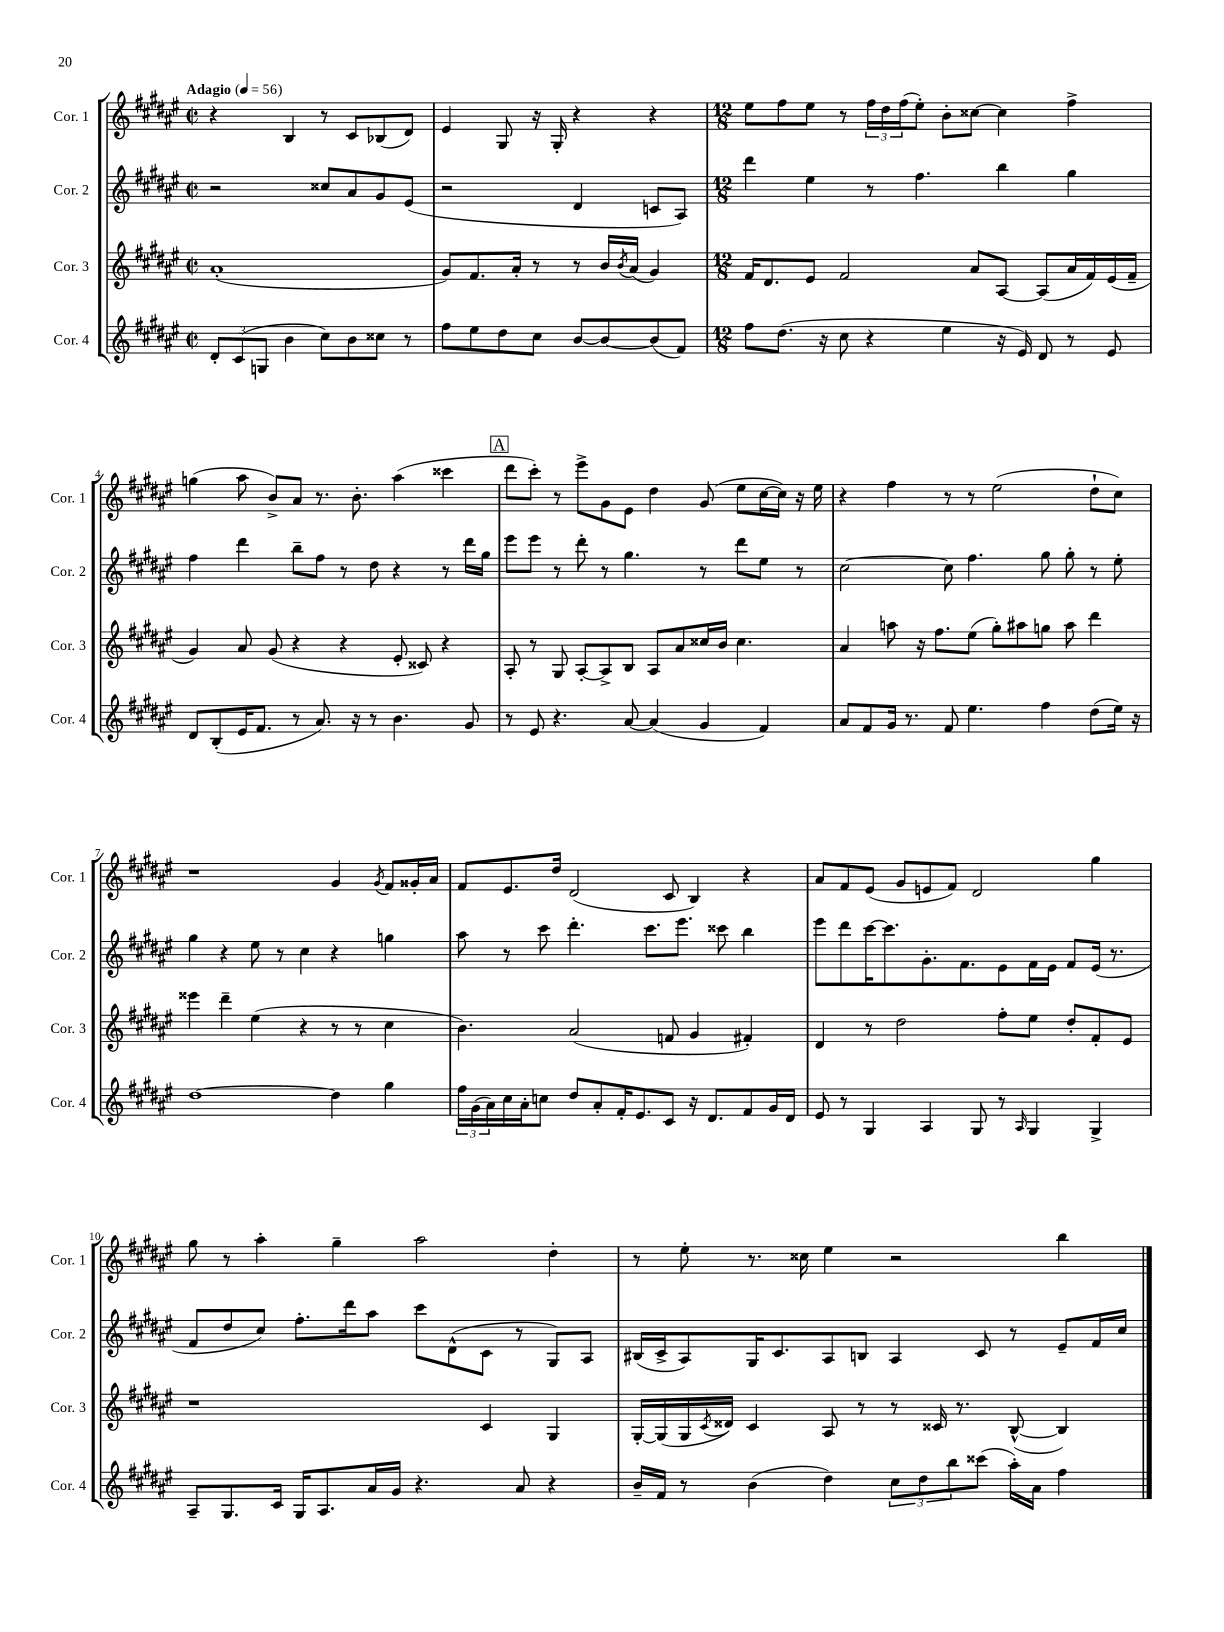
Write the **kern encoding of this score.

**kern	**kern	**kern	**kern
*staff4	*staff3	*staff2	*staff1
*clefG2	*clefG2	*clefG2	*clefG2
*k[f#c#g#d#a#e#]	*k[f#c#g#d#a#e#]	*k[f#c#g#d#a#e#]	*k[f#c#g#d#a#e#]
*M2/2	*M2/2	*M2/2	*M2/2
*met(c|)	*met(c|)	*met(c|)	*met(c|)
*MM56	*MM56	*MM56	*MM56
12d#'	(1a#'	2r	4r
(12c#	.	.	.
12G	.	.	.
4b	.	.	4B
8cc#)	.	8cc##	8r
8b	.	8a#	8c#
8cc##	.	8g#	(8B-
8r	.	(8e#	8d#)
=	=	=	=
8ff#	8g#)	2r	4e#
8ee#	8.f#	.	.
8dd#	.	.	8G#
.	16a#'	.	.
8cc#	8r	.	16r
.	.	.	16G#'
[8b	8r	4d#	4r
8b_	16b	.	.
.	8qb	.	.
.	(16a#	.	.
(8b]	4g#)	8c	4r
8f#)	.	8A#)	.
=	=	=	=
*M12/8	*M12/8	*M12/8	*M12/8
8ff#	16f#	4ddd#	8ee#
.	8.d#	.	.
(8.dd#	.	.	8ff#
.	8e#	4ee#	8ee#
16r	.	.	.
8cc#	2f#	.	8r
4r	.	8r	24ff#
.	.	.	24dd#
.	.	.	(24ff#
.	.	4.ff#	8ee#')
4ee#	.	.	8b'
.	8a#	.	[8cc##
16r	[8A#	4bb	4cc##]
16e#)	.	.	.
8d#	(8A#]	.	.
8r	16a#	4gg#	4ff#^
.	16f#)	.	.
8e#	(16e#	.	.
.	16f#~	.	.
=	=	=	=
8d#	4g#)	4ff#	(4gg
(8B'	.	.	.
16e#	8a#	4ddd#	8aa#
8.f#	.	.	.
.	(8g#	.	8b^)
8r	4r	8bb~	8a#
8.a#)	.	8ff#	8.r
.	4r	8r	.
16r	.	.	8.b'
8r	.	8dd#	.
4.b	8e#'	4r	(4aa#
.	8c##)	.	.
.	4r	8r	4ccc##
8g#	.	16ddd#	.
.	.	16gg#	.
=	=	=	=
8r	8A#'	8eee#	8ddd#
8e#	8r	8eee#	8ccc#')
4.r	8G#	8r	8r
.	[8A#'	8ddd#'	8eee#^
.	8A#^]	8r	8g#
[8a#	8B	4.gg#	8e#
(4a#]	8A#	.	4dd#
.	8a#	.	.
4g#	16cc##	8r	(8g#
.	16b	.	.
.	4.cc##	8ddd#	8ee#
4f#)	.	8ee#	[16cc#
.	.	.	16cc#])
.	.	8r	16r
.	.	.	16ee#
=	=	=	=
8a#	4a#	[2cc#	4r
8f#	.	.	.
16g#	8aa	.	4ff#
8.r	.	.	.
.	16r	.	.
.	8.ff#	.	.
8f#	.	8cc#]	8r
4.ee#	(8ee#	4.ff#	8r
.	8gg#')	.	(2ee#
.	8aa#	.	.
4ff#	8gg	8gg#	.
.	8aa#	8gg#'	.
(8dd#	4ddd#	8r	8dd#`
16ee#)	.	8ee#'	8cc#)
16r	.	.	.
=	=	=	=
[1dd#	4eee##	4gg#	1r
.	4ddd#~	4r	.
.	(4ee#	8ee#	.
.	.	8r	.
.	4r	4cc#	.
4dd#]	8r	4r	4g#
.	8r	.	.
.	.	.	8qg#
4gg#	4cc#	4gg	8f#
.	.	.	16g##'
.	.	.	16a#
=	=	=	=
24ff#	4.b)	8aa#	8f#
(24g#	.	.	.
24a#)	.	.	.
16cc#	.	8r	8.e#
16a#'	.	.	.
8cc	.	8ccc#	.
.	.	.	16dd#
8dd#	(2a#	4.ddd#'	(2d#
8a#'	.	.	.
16f#'	.	.	.
8.e#	.	.	.
.	.	8.ccc#	.
8c#	8f	.	8c#
.	.	8.eee#	.
16r	4g#	.	4B)
8.d#	.	.	.
.	.	8ccc##	.
8f#	4f#')	4bb	4r
16g#	.	.	.
16d#	.	.	.
=	=	=	=
8e#	4d#	8eee#	8a#
8r	.	8ddd#	8f#
4G#	8r	[16ccc#	(8e#
.	.	8.ccc#]	.
.	2dd#	.	8g#
4A#	.	8.g#'	8e
.	.	.	8f#)
.	.	8.f#	.
8G#	.	.	2d#
8r	8ff#'	8e#	.
16qqA#	.	.	.
4G#	8ee#	16f#	.
.	.	16e#	.
.	8dd#'	8f#	.
4G#^	8f#'	(16e#	4gg#
.	.	8.r	.
.	8e#	.	.
=	=	=	=
8A#~	1r	8f#	8gg#
8.G#	.	8dd#	8r
.	.	8cc#)	4aa#'
16c#	.	.	.
16G#	.	8.ff#'	.
8.A#	.	.	.
.	.	.	4gg#~
.	.	16ddd#	.
16a#	.	8aa#	.
16g#	.	.	.
4.r	.	8ccc#	2aa#
.	.	(8d#^^	.
.	4c#	8c#	.
8a#	.	8r	.
4r	4G#	8G#)	4dd#'
.	.	8A#	.
=	=	=	=
16b~	[16G#'	(16B#	8r
16f#	(16G#]	16c#^	.
8r	16G#	8A#)	8ee#'
.	8qc#	.	.
.	16d##)	.	.
(4b	4c#	16G#	8.r
.	.	8.c#	.
.	.	.	16cc##
4dd#)	8A#	8A#	4ee#
.	8r	8B	.
12cc#	8r	4A#	2r
12dd#	.	.	.
.	16c##	.	.
12bb	.	.	.
.	8.r	.	.
(8ccc##	.	8c#	.
16aa#')	([8B^^	8r	.
16a#	.	.	.
4ff#	4B])	8e#~	4bb
.	.	16f#	.
.	.	16cc#	.
==	==	==	==
*-	*-	*-	*-
